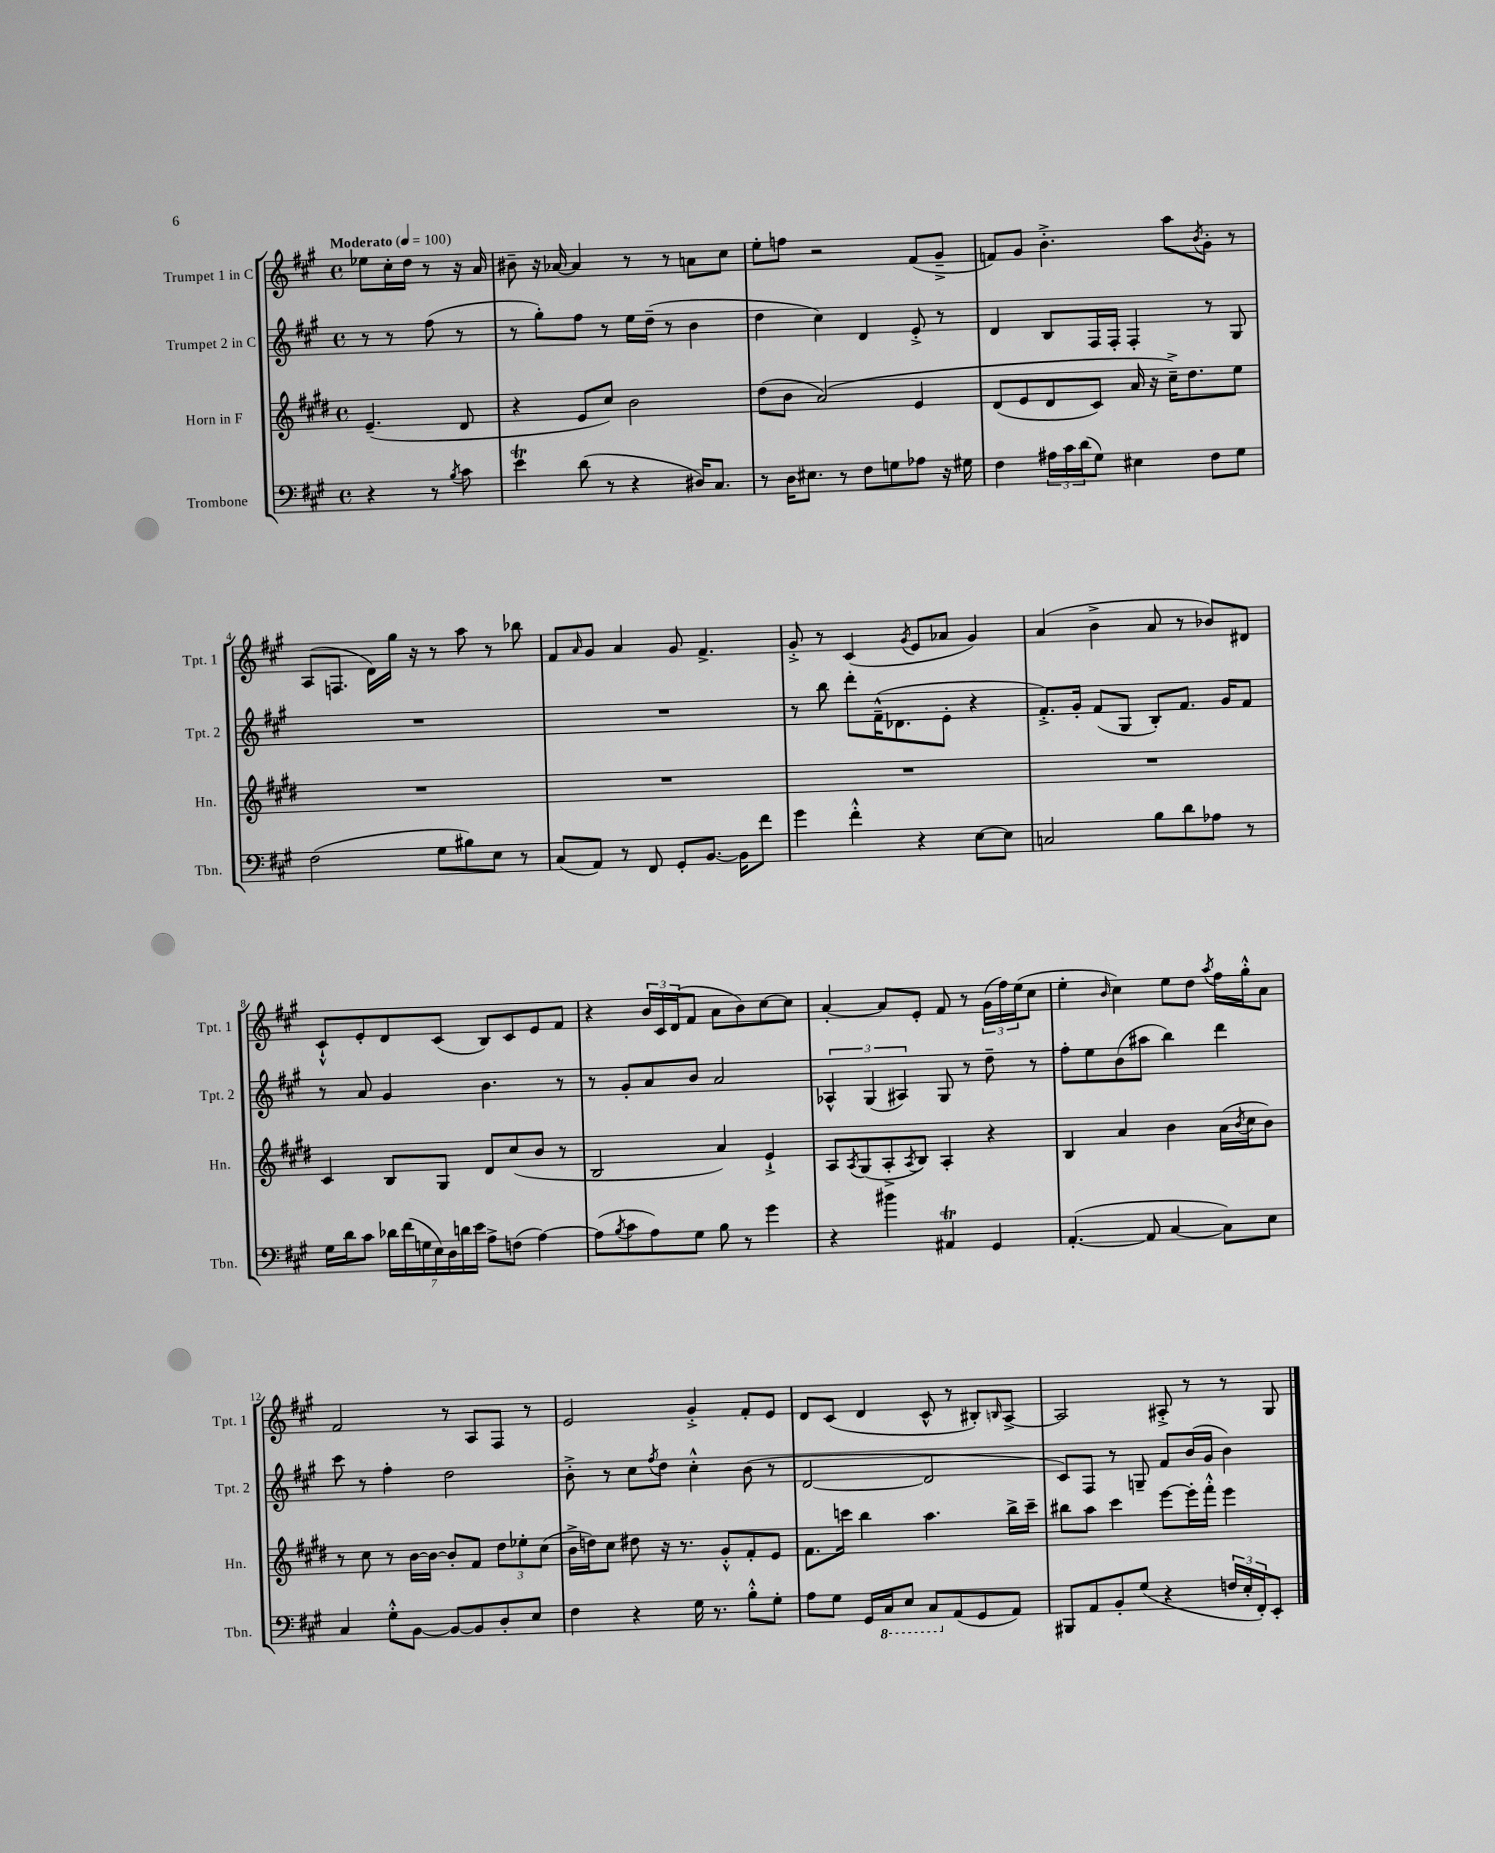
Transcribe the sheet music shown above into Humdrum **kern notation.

**kern	**kern	**kern	**kern
*staff4	*staff3	*staff2	*staff1
*clefF4	*clefG2	*clefG2	*clefG2
*k[f#c#g#]	*k[f#c#g#d#]	*k[f#c#g#]	*k[f#c#g#]
*M4/4	*M4/4	*M4/4	*M4/4
*met(c)	*met(c)	*met(c)	*met(c)
*MM100	*MM100	*MM100	*MM100
4r	(4.e~	8r	8ee-
.	.	8r	16cc#'
.	.	.	16dd
8r	.	(8ff#	8r
8qB	.	.	.
8c#	8d#	8r	16r
.	.	.	16a
=	=	=	=
4e	4r	8r	8b#~
.	.	8gg#')	16r
.	.	.	[16a-
(8d	8e	8ff#	4a-]
8r	8cc#)	8r	.
4r	2b	16ee	8r
.	.	(16dd~	.
.	.	8r	8r
16D#)	.	4b	8a
8.C#	.	.	.
.	.	.	8cc#
=	=	=	=
8r	(8dd#	4dd	8ee'
16D	8b	.	8ff
8.E#	.	.	.
.	&(2a)	4cc#)	2r
8r	.	.	.
8F#	.	4d	.
8G	.	.	.
8A-	4e	8e'^	(8f#
16r	.	8r	8g#~^
16G#	.	.	.
=	=	=	=
4F#	(8d#	4d	8f)
.	8e	.	8g#
24A#	8d#	8B	4.b'^
24c#	.	.	.
(24d	.	.	.
8G#)	8c#)	16F#	.
.	.	16F#'	.
4E#	16a	4F#'	.
.	16r	.	.
.	16cc#~^&)	.	8aa
.	8.dd#	.	.
.	.	.	8qb
8F#	.	8r	8g#'
8G#	8ee	8G#	8r
=	=	=	=
(2F#	1r	1r	(8A
.	.	.	8.F
.	.	.	16d)
.	.	.	16gg#
.	.	.	16r
8G#	.	.	8r
8B#)	.	.	8aa
8E	.	.	8r
8r	.	.	8bb-
=	=	=	=
(8C#	1r	1r	8f#
.	.	.	16qqa
8AA)	.	.	8g#
8r	.	.	4a
8FF#	.	.	.
8GG#'	.	.	8g#
[8.BB	.	.	4.f#^
16BB]	.	.	.
8f#	.	.	.
=	=	=	=
4g#	1r	8r	8g#'^
.	.	8bb	8r
4f#'^^	.	8ddd'	(4c#
.	.	(16f#~^^	.
.	.	8.d-	.
.	.	.	8qg#
4r	.	.	8e
.	.	8e'	8a-
[8E	.	4r	4g#)
8E]	.	.	.
=	=	=	=
2C	1r	8.f#'^)	(4a
.	.	16g#'	.
.	.	(8f#	4b^
.	.	8G#	.
8B	.	8B')	8a
8d	.	8.f#	8r
8A-	.	.	8b-)
.	.	16g#	.
8r	.	8f#	8d#
=	=	=	=
16G#	4c#	8r	8c#`^^
16d	.	.	.
8c#	.	8a	8e'
28d-	8B	4g#	8d
(28f#	.	.	.
28G	.	.	.
28E)	.	.	.
.	8G#	.	(8c#
28D	.	.	.
28d	.	.	.
28e	.	.	.
8A^	8d#	4.b	8B)
(8F	(8cc#	.	8c#
[4A)	8b	.	8e
.	8r	8r	8f#
=	=	=	=
(8A]	2B	8r	4r
8qB	.	.	.
8c#	.	8g#'	.
8A)	.	8a	24b
.	.	.	24c#
.	.	.	(24d
8G#	.	8b	8f#
8B	4a)	2a	8a
8r	.	.	8b)
4g#	4e`^	.	[8cc#
.	.	.	8cc#]
=	=	=	=
4r	8A	6A-^^	[4a'
.	8qA	.	.
.	(8G#	.	.
.	.	(6G#	.
4b#	8A'^	.	8a]
.	.	6A#)	.
.	8qA	.	.
.	8B)	.	8e'
4AA#	4A'	8G#	8f#
.	.	8r	8r
4GG#	4r	8dd~	(24g#
.	.	.	24ff#)
.	.	.	(24ee
.	.	8r	8cc#
=	=	=	=
([4.AA'	4B	8ff#'	4ee'
.	.	8ee	.
.	.	.	16qqb
.	4a	(8b	4cc#)
8AA]	.	8aa#	.
[4C#	4b	4bb)	8ee
.	.	.	8dd
.	.	.	8qaa
8C#])	(16a	4ddd	16ff#
.	8qb	.	.
.	16cc#	.	16gg#'^^
8E	8b)	.	8a
=	=	=	=
4C#	8r	8ccc#	2f#
.	8cc#	8r	.
8G#'^^	8r	4ff#'	.
[8BB	[16b	.	.
.	16b_	.	.
8BB_	8b']	2dd	8r
8BB]	8f#	.	8A
8D'	12dd#	.	8F#
.	12ee-'	.	.
8E	.	.	8r
.	(12cc#	.	.
=	=	=	=
4F#	16b^	8b'^	2e
.	16dd)	.	.
.	8cc#	8r	.
4r	8dd#	8cc#	.
.	.	8qff#	.
.	16r	8dd	.
.	8.r	.	.
16G#	.	4cc#'^^	4g#'^
8.r	.	.	.
.	8g#'^^	.	.
8B'^^	8f#'	(8b	8f#'
8G#'	8e	8r	8e
=	=	=	=
8A	8.f#	[2d	8d
8G#	.	.	(8c#
.	16ccc	.	.
16GG#	4bb	.	4d
16CC#	.	.	.
8EE	.	.	.
8CC#	4.aa	2d]	8c#^^
(8AA	.	.	8r
8GG#	.	.	8B#')
.	.	.	16qqB
8AA)	16bb^	.	[8A^
.	16ccc~	.	.
=	=	=	=
8BBB#	8bb#	8c#)	2A]
8AA	8aa	8F#	.
8BB'	4ccc#	8r	.
(8G#	.	8G~	.
4r	[8eee	8f#	8A#'^
.	16eee']	(16b	8r
.	16fff#'^^	16g#	.
24F	4eee	4b)	8r
24E'	.	.	.
24FF#')	.	.	.
8EE'	.	.	8G#
==	==	==	==
*-	*-	*-	*-
